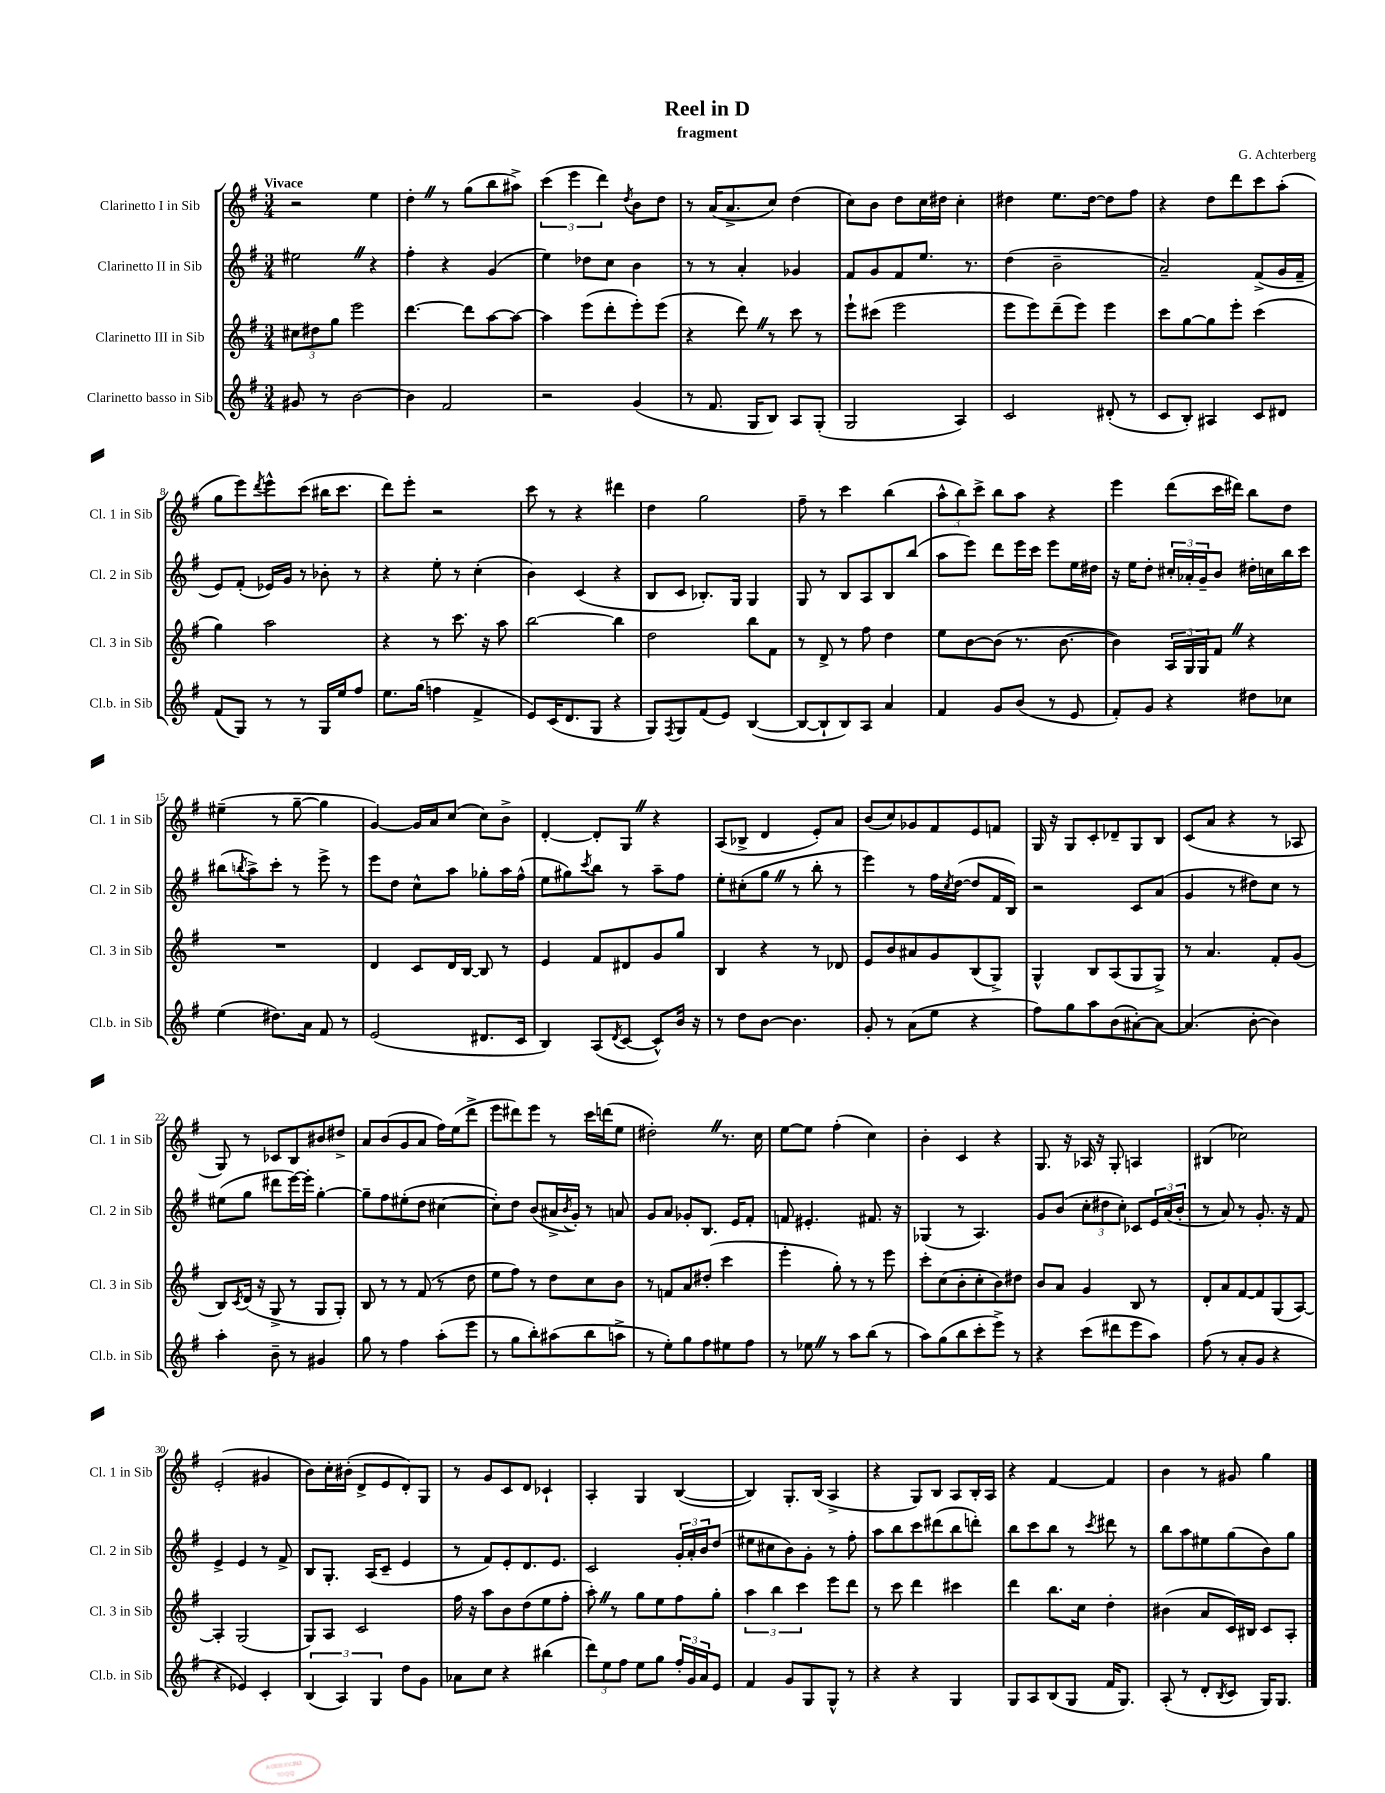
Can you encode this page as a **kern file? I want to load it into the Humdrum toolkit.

**kern	**kern	**kern	**kern
*staff4	*staff3	*staff2	*staff1
*clefG2	*clefG2	*clefG2	*clefG2
*k[f#]	*k[f#]	*k[f#]	*k[f#]
*M3/4	*M3/4	*M3/4	*M3/4
8g#	12cc#	2ee#	2r
.	12dd#	.	.
8r	.	.	.
.	12gg	.	.
[2b	2eee	.	.
.	.	4r	4ee
=	=	=	=
4b]	[4.ddd	4ff#'	4dd'
2f#	.	4r	8r
.	8ddd]	.	(8gg
.	[8aa	(4g	8bb
.	8aa_	.	8aa#^)
=	=	=	=
2r	4aa]	4ee)	(6ccc
.	.	.	6eee
.	(8eee	8dd-	.
.	.	.	6ddd)
.	8ddd'	8cc	.
.	.	.	8qdd
(4g	8eee')	4b	8b
.	(8eee	.	8dd
=	=	=	=
8r	4r	8r	8r
8.f#	.	8r	(16a
.	.	.	8.a^
.	8ddd)	4a'	.
16G	.	.	.
8B)	8r	.	8cc)
8A	8ccc	4g-	(4dd
(8G'	8r	.	.
=	=	=	=
2G	8eee`	8f#	8cc)
.	(8ccc#	8g	8b
.	2eee	8f#	8dd
.	.	8.ee	16cc
.	.	.	16dd#
4A)	.	.	4cc'
.	.	8.r	.
=	=	=	=
2c	8eee	(4dd	4dd#
.	8eee)	.	.
.	(8ddd~	2b~	8.ee
.	8eee)	.	.
.	.	.	[16dd#
(8d#'	4eee	.	8dd#]
8r	.	.	8ff#
=	=	=	=
8c	8ccc	2a~)	4r
8B')	[8gg	.	.
4A#	8gg]	.	8dd
.	8eee'	.	8ddd
8c	(4ccc	(8f#^	8ccc
8d#	.	16g	(8aa'
.	.	16f#~	.
=	=	=	=
(8f#	4gg)	8e)	8gg
8G)	.	(8f#'	8eee)
.	.	.	8qddd
8r	2aa	16e-)	8eee^^
.	.	16g	.
8r	.	8r	(8ccc
16G	.	8b-'	16bb#
16ee	.	.	8.ccc
8ff#	.	8r	.
=	=	=	=
8.ee	4r	4r	8ddd)
.	.	.	8eee'
(16gg	.	.	.
4ff	8r	8ee'	2r
.	8.ccc	8r	.
4f#^	.	(4cc'	.
.	16r	.	.
.	8aa	.	.
=	=	=	=
8e)	[2bb	4b)	8ccc
(16c	.	.	8r
8.d	.	.	.
.	.	(4c	4r
8G	.	.	.
4r	4bb]	4r	4ddd#
=	=	=	=
8G)	2dd	8B	4dd
8qF#	.	.	.
8G	.	8c	.
(8f#	.	8.B-')	2gg
8e)	.	.	.
.	.	16G	.
([4B	8bb	4G	.
.	8f#	.	.
=	=	=	=
8B_	8r	8G	8ff#~
8B`]	8d^	8r	8r
8B)	8r	8B	4ccc
8A	8ff#	8A	.
4a	4dd	8B	(4bb
.	.	(8bb	.
=	=	=	=
4f#	8ee	8aa	12aa^^
.	.	.	12bb)
.	[8b	8eee)	.
.	.	.	12ccc^
8g	(8b]	8ddd	8bb
(8b	8.r	16eee	8aa
.	.	16ccc	.
8r	.	8eee	4r
.	[8.b	.	.
8e	.	16ee	.
.	.	16dd#	.
=	=	=	=
8f#')	4b])	16r	4eee
.	.	16ee	.
8g	.	8dd'	.
4r	24A	24cc#'	(8ddd
.	24G	24a-'	.
.	24G	24g~	.
.	8f#	8b	16ccc
.	.	.	16ddd#)
8dd#	4r	16dd#'	8bb
.	.	16cc	.
8cc-	.	16bb	8dd
.	.	16ccc	.
=	=	=	=
(4ee	2.r	(8bb#	(4ee#~
.	.	8qbb	.
.	.	8aa^)	.
8.dd#)	.	8ccc'	8r
.	.	8r	[8gg~
16a	.	.	.
8f#	.	8eee^	4gg]
8r	.	8r	.
=	=	=	=
(2e	4d	8eee	[4g)
.	.	8dd	.
.	8c	8cc^^	16g]
.	.	.	16a
.	16d	8aa	(8cc
.	[16B	.	.
8.d#	8B]	8gg-'	8cc)
.	8r	16aa	8b^
16c	.	(16ff#^^	.
=	=	=	=
4B)	4e	8ee	[4d'
.	.	8gg#)	.
.	.	8qccc	.
(8A	8f#	8bb	8d']
8qd	.	.	.
[8c	8d#	8r	8G
8c^^])	8g	8aa~	4r
16b	8gg	8ff#	.
16r	.	.	.
=	=	=	=
8r	4B	8ee'	(8A
8dd	.	(8cc#'	8B-^
[8b	4r	8gg	4d
4.b]	.	8r	.
.	8r	8bb'	8e')
.	8d-	8r	8a
=	=	=	=
8g'	8e	4eee)	(8b
8r	8b	.	8cc)
(8a	8a#	8r	8g-
8ee	8g	16ff#	8f#
.	.	8qcc	.
.	.	([16dd	.
4r	(8B	8dd]	8e
.	8G^)	16f#	8f
.	.	16B)	.
=	=	=	=
8ff#)	4G^^	2r	16G
.	.	.	16r
8gg	.	.	8G
8aa	8B	.	8c'
(8b	(8A	.	8d-~
[8a#')	8G	8c	8G
8a#_	8G^)	(8a	8B
=	=	=	=
(4.a#]	8r	4g	(8c
.	4.a	.	8a
.	.	8r	4r
[8b'	.	8dd#)	.
4b])	8f#'	8cc	8r
.	(8g	8r	8A-
=	=	=	=
4aa'	8B)	(8ee#	8G)
.	8qc	.	.
.	(16d	8gg	8r
.	16r	.	.
8b~	8G^	8ddd#	8c-
8r	8r	[16eee)	8B
.	.	16eee']	.
4g#	8G	[4gg'	8b#
.	8G')	.	8dd#^
=	=	=	=
8gg	8B	8gg~]	8a
8r	8r	8ff#	(8b
4ff#	8r	(8ee#'	8g
.	(8f#	8dd	8a
(8aa'	8r	[4cc#	16ff#)
.	.	.	(16ee
8eee	8dd	.	8ddd^
=	=	=	=
8r	8ee	8cc#'])	8eee
8gg	8ff#)	8dd	8ddd#)
8bb')	8r	(8b	8eee
(8aa#	8dd	16a#^	8r
.	.	8qb	.
.	.	16g')	.
8bb	8cc	8r	16ccc
.	.	.	(16ddd
8aa^	8b	8a	8ee
=	=	=	=
8r	8r	8g	2dd#')
8ee')	8f	8a	.
8gg	8a	8g-'	.
8ff#	(8dd#'	8.B	.
8ee#	4ccc	.	8.r
.	.	16e	.
8ff#	.	8f#'	.
.	.	.	16cc
=	=	=	=
8r	4eee'	8f	[8ee
8ee-	.	4.e#'	8ee]
8r	8gg')	.	(4ff#'
8aa	8r	.	.
(8bb	8r	8.f#	4cc)
8r	8eee	.	.
.	.	16r	.
=	=	=	=
8aa)	8ccc'	(4G-	4b'
(8gg	(8cc	.	.
8bb	8b'	8r	4c
8ccc'	8cc'	4.A)	.
8eee^)	8b)	.	4r
8r	8dd#	.	.
=	=	=	=
4r	8b	8g	8.G
.	8a	(8b	.
.	.	.	16r
(8ccc	4g	12cc'	16A-
.	.	.	16r
.	.	12dd#	.
8ddd#	.	.	8G'
.	.	12cc')	.
8eee	8B	8c-	4A
8aa)	8r	24e	.
.	.	(24a	.
.	.	24b'	.
=	=	=	=
(8ff#	8d'	8r	(4B#
8r	8a	8a)	.
8a'	[8f#	8r	2cc-)
8g	8f#]	8.g'	.
4r	(8G	.	.
.	.	16r	.
.	[8A)	8f#	.
=	=	=	=
4r	4A']	4e^	(2e'
4e-)	(2G	4e	.
4c'	.	8r	4g#
.	.	8f#^	.
=	=	=	=
(6B	8G)	8B	8b)
.	8A	8.G'	16cc'
6A)	.	.	.
.	.	.	(16b#'
.	2c	.	8d^
.	.	(16A	.
6G	.	.	.
.	.	8c~	8e
8dd	.	4e	8d')
8g	.	.	8G
=	=	=	=
8a-	16ff#	8r	8r
.	16r	.	.
8cc	8aa	8f#)	8g
4r	8b	8e'	8c
.	(8dd	8.d	8d
(4bb#	8ee	.	4c-`
.	.	8.e	.
.	8ff#'	.	.
=	=	=	=
12ddd)	8aa')	2c	4A'
12ee	.	.	.
.	8r	.	.
12ff#	.	.	.
8ee	8gg	.	4G
8gg	8ee	.	.
24ff#'	8ff#	24g'	([4B
24g	.	24a'	.
24a	.	24b	.
8e	8gg'	(8dd	.
=	=	=	=
4f#	6aa	8ee#	4B])
.	.	8cc#	.
.	6bb	.	.
8g	.	8b)	8.G'
.	6ccc	.	.
8G	.	8g'	.
.	.	.	(16B
8G^^	8eee	8r	4A^
8r	8ddd	8ff#'	.
=	=	=	=
4r	8r	8aa	4r
.	8ccc	8bb	.
4r	4ddd	8ccc	8G)
.	.	(8ddd#	8B
4G	4ccc#	8bb	8A
.	.	8ddd')	16B'
.	.	.	16A
=	=	=	=
8G	4ddd	8bb	4r
8A	.	8ccc	.
(8B	8.bb	8bb	[4f#
8G	.	8r	.
.	16cc	.	.
.	.	8qccc	.
16f#	4dd'	8ddd#	4f#]
8.G)	.	.	.
.	.	8r	.
=	=	=	=
(8A'	(4b#	8bb	4b
8r	.	8aa	.
8d'	8a	8ee#	8r
8qB	.	.	.
8c	16c)	(8gg	8g#
.	16B#	.	.
16G)	8c	8b)	4gg
8.G	.	.	.
.	8A'	8gg	.
==	==	==	==
*-	*-	*-	*-
